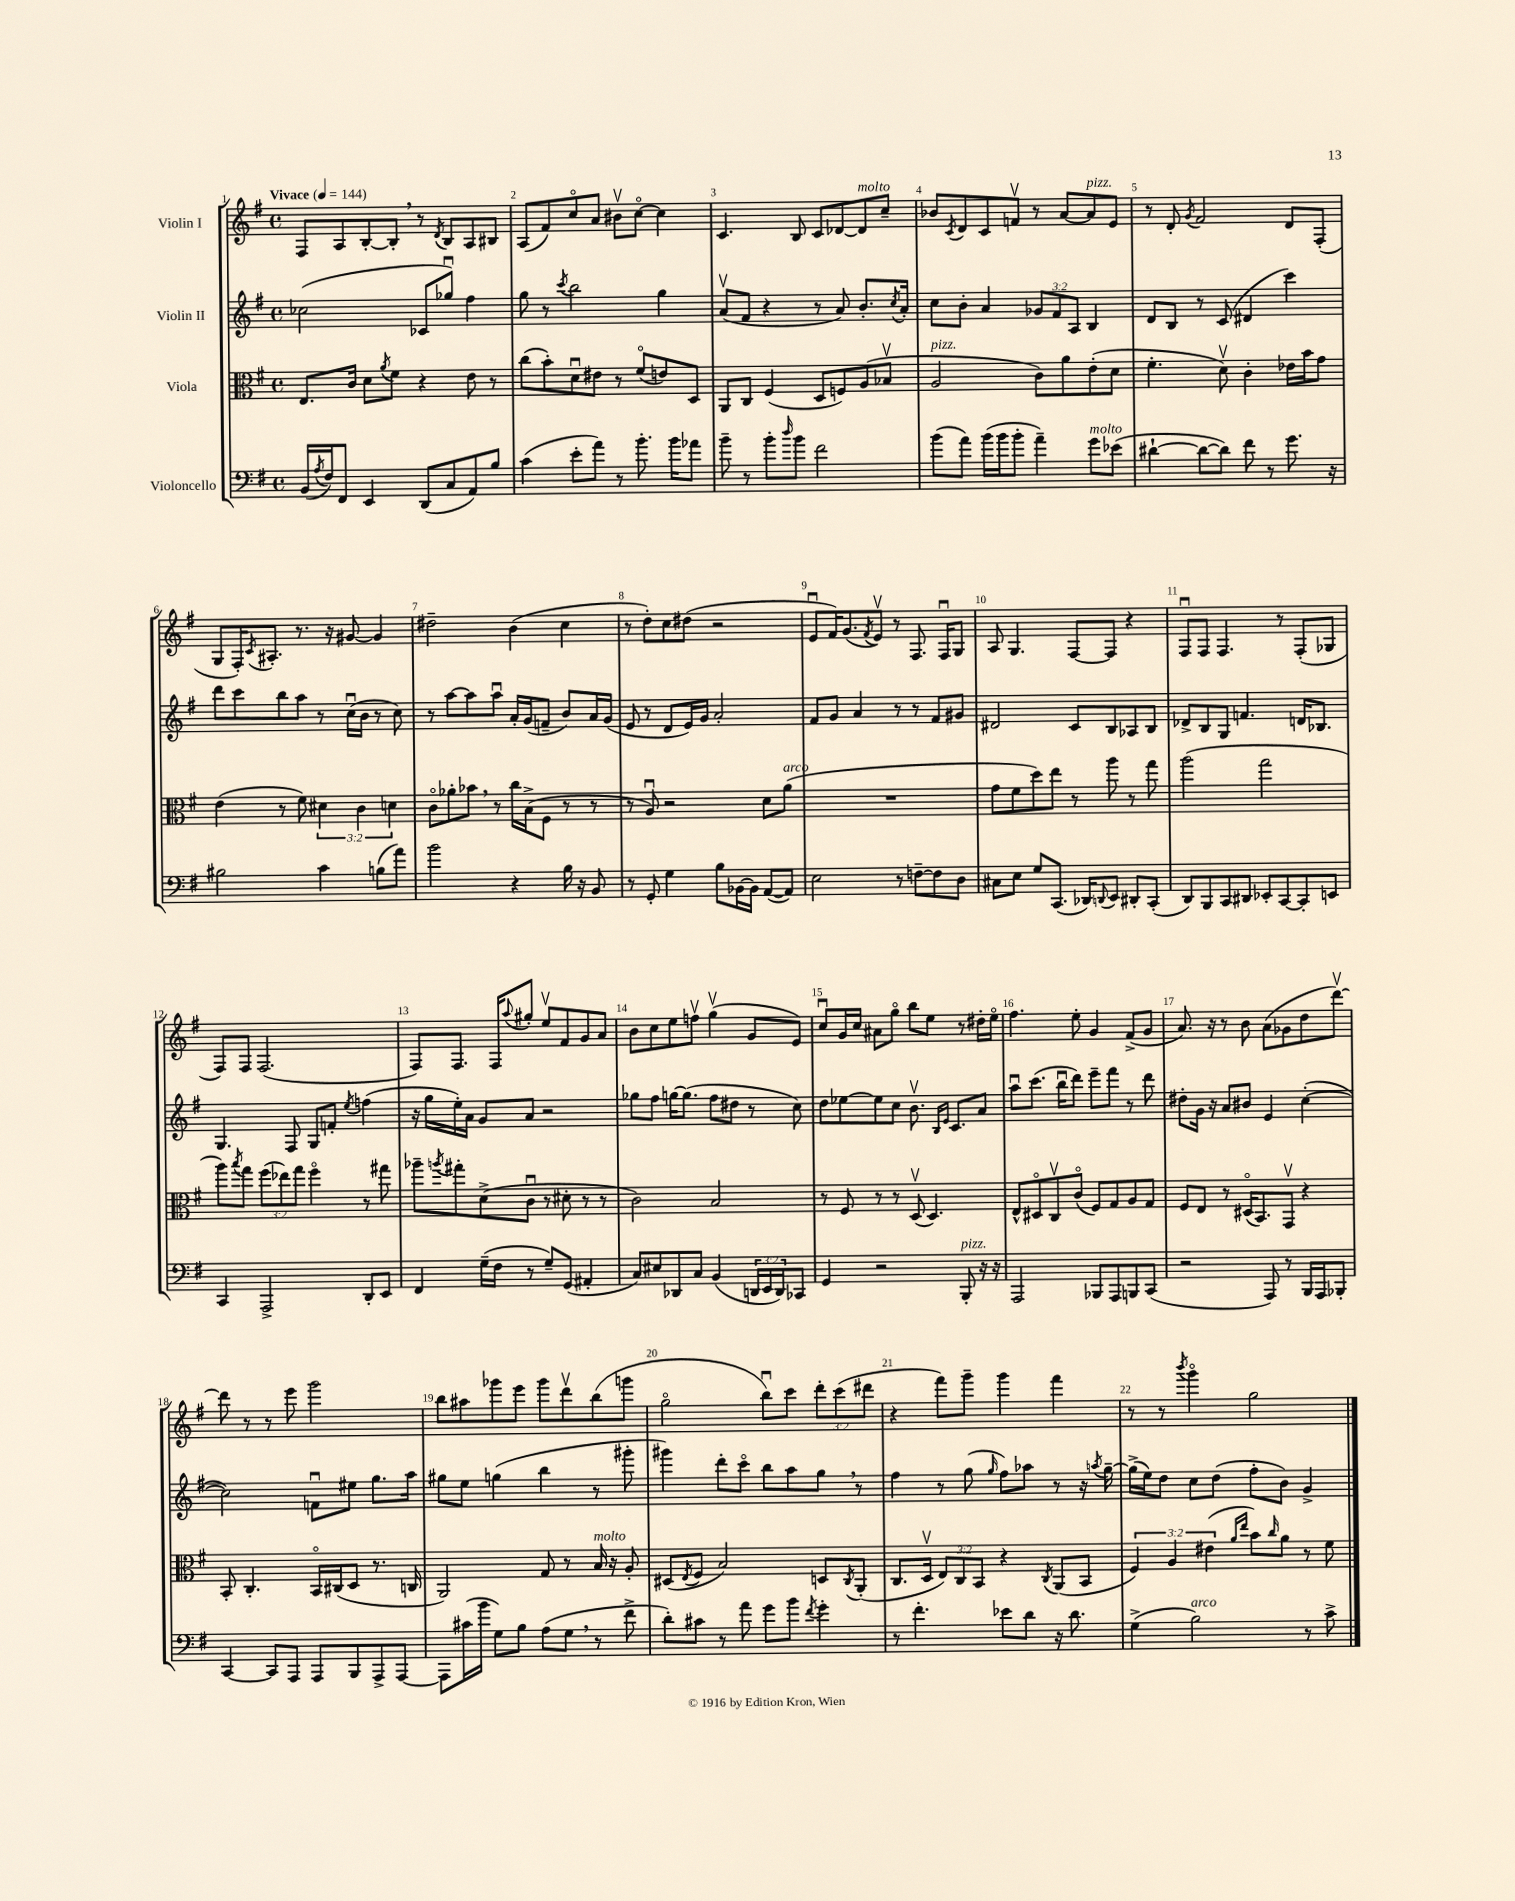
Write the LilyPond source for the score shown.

<<
\new StaffGroup <<
\new Staff = "s0" \with { instrumentName = "Violin I" } {
    \clef treble \key g \major \defaultTimeSignature \time 4/4 \override Staff.TupletNumber.text = #tuplet-number::calc-fraction-text \tempo "Vivace" 4 = 144
    fis8 a8 b8~-. b8-. \breathe r8 \acciaccatura { d'8 } b8 a8 bis8 |
    a8( fis'8) c''8\flageolet a'8 bis'8\upbow c''8~\flageolet c''4 |
    c'4. b8 c'8 des'8~ des'8^\markup { \italic "molto" } c''8-- |
    bes'8 \acciaccatura { c'8 } d'8 c'8 f'8\upbow r8 a'8~ a'8^\markup { \italic "pizz." } e'8 |
    r8 d'8-. \acciaccatura { g'8 } fis'2 d'8 fis8-.( |
    g8 fis16-.) \acciaccatura { c'8 } ais8.-. r8. r16 gis'8~ gis'4 |
    dis''2-- b'4( c''4 |
    r8 d''8-.) c''8 dis''8( r2 |
    e'8\downbow fis'16) g'8.( \acciaccatura { fis'8 } e'8\upbow) r8 fis8. fis16\downbow g8 |
    a8 g4. fis8~ fis8 r4 |
    fis8\downbow fis8 fis4. r8 fis8-.( ges8 |
    fis8) fis8 fis2.( |
    fis8) fis8. fis16 \appoggiatura { a''8 } gis''8-. e''8\upbow fis'8 g'8 a'8 |
    b'8 c''8 e''8 f''8\upbow g''4\upbow( g'8 e'8) |
    c''8\downbow g'16 c''16 ais'8 g''8\flageolet b''8 e''8 r8 dis''16-. e''16\flageolet |
    fis''4. e''8-. g'4 fis'8->( g'8 |
    a'8.) r16 r8 b'8 a'8( ges'8 d''8 d'''8~\upbow) |
    d'''8 r8 r8 e'''8 g'''2 |
    b''8 ais''8 ges'''8 e'''8 ges'''8 d'''8\upbow b''8( g'''8 |
    g''2\flageolet b''8\downbow) c'''8 \tuplet 3/2 { d'''8-. c'''8( dis'''8 } |
    r4 fis'''8) g'''8-- g'''4 fis'''4 |
    r8 r8 \acciaccatura { b'''8 } g'''4\flageolet g''2 \bar "|." |
}
\new Staff = "s1" \with { instrumentName = "Violin II" } {
    \clef treble \key g \major \defaultTimeSignature \time 4/4 \override Staff.TupletNumber.text = #tuplet-number::calc-fraction-text
    ces''2( ces'8 ges''8\downbow) fis''4 |
    g''8 r8 \acciaccatura { c'''8 } b''2 g''4 |
    a'8\upbow( fis'8 r4 r8 a'8) b'8.-. \acciaccatura { c''8 } a'16-. |
    c''8 b'8-. a'4 \tuplet 3/2 { ges'8 fis'8 a8 } b4 |
    d'8 b8 r8 c'8( dis'4 c'''4) |
    d'''8 c'''8 b''8 a''8 r8 c''16\downbow( b'16 r8 c''8) |
    r8 a''8~ a''8 a''8\downbow a'16-. g'16( f'8-- b'8) a'16 g'16( |
    e'8 r8 d'8 e'16) g'16 a'2-. |
    fis'8 g'8 a'4 r8 r8 fis'8 gis'8 |
    dis'2 c'8 b8 aes8 b8 |
    des'8-> b8 g8 f'4. d'16 bes8. |
    g4. fis8 g8 f'8-. \acciaccatura { e''8 } f''4( |
    r16 g''16 e''16-.) a'16 g'8 a'8 r2 |
    ges''8 fis''8 g''16~ g''8.( fis''8 dis''8 r8 c''8) |
    d''8 ees''8~ ees''8 c''8 b'8.\upbow \grace { b16 e'16 } c'8. a'8 |
    a''8\downbow c'''8.( b''16\downbow d'''8) e'''8-- fis'''8 r8 d'''8 |
    dis''8-. g'16 r16 a'8 bis'8 e'4 c''4~-.( |
    c''2) f'8\downbow eis''8 g''8. a''16 |
    gis''8 e''8 g''4( b''4 r8 gis'''8-. |
    gis'''4) d'''8-. c'''8\flageolet b''8 a''8 g''8 \breathe r8 |
    fis''4 r8 g''8( \grace { g''16 } fis''8) aes''8 r8 r16 \acciaccatura { a''8 } g''16~-- |
    g''16->( e''16) d''8 c''8 d''8( fis''8-. b'8) g'4-> \bar "|." |
}
\new Staff = "s2" \with { instrumentName = "Viola" } {
    \clef alto \key g \major \defaultTimeSignature \time 4/4 \override Staff.TupletNumber.text = #tuplet-number::calc-fraction-text
    e8. c'16 d'8 \acciaccatura { a'8 } fis'8 r4 e'8 r8 |
    c''8( b'8-.) d'8\downbow eis'8 r8 fis'8\flageolet( e'8) d8 |
    a,8 c8 fis4( d8 f8) a8( bes8\upbow |
    a2^\markup { \italic "pizz." } c'8) a'8 e'8-.( d'8 |
    fis'4.-. d'8\upbow) c'4-. ees'16 b'16 g'8 |
    e'4( r8 fis'8) \tuplet 3/2 { dis'4 c'4 d'4 } |
    c'8\flageolet aes'8-. bes'8 \breathe r8 c''16 b16->( fis8 r8 r8 |
    r8 a8\downbow) r2 d'8 a'8^\markup { \italic "arco" }( |
    R1 |
    g'8 fis'8 d''8) e''8 r8 a''8 r8 g''8 |
    a''2( g''2 |
    a''8) \acciaccatura { b''8 } g''8 \tuplet 3/2 { fis''8( ees''8) g''8 } fis''4\flageolet r8 gis''8 |
    aes''8-- \acciaccatura { a''8 } gis''8-. d'8->( c'8\downbow r8 dis'8-. r8 r8 |
    c'2) b2 |
    r8 fis8 r8 r8 d8\upbow( d4.) |
    e8-^ dis8\flageolet c8\upbow c'8\flageolet( fis8) g8 a8 g8 |
    fis8 e8 r8 dis16\flageolet( b,8.) g,8\upbow r4 |
    b,8-. c4.-. b,16\flageolet cis16( d8 r8. c16 |
    a,2) g8 r8 b16^\markup { \italic "molto" } r16 a8-. |
    dis8( \acciaccatura { e8 } fis8 b2) d8 \acciaccatura { c8 } a,8-.( |
    c8. d16\upbow \tuplet 3/2 { e8) c8 b,8 } r4 \acciaccatura { c8 } a,8( b,8 |
    \tuplet 3/2 { fis4) a4 eis'4( } \grace { a'16 e''16 } b'8) \grace { c''16 } a'8 r8 fis'8 \bar "|." |
}
\new Staff = "s3" \with { instrumentName = "Violoncello" } {
    \clef bass \key g \major \defaultTimeSignature \time 4/4 \override Staff.TupletNumber.text = #tuplet-number::calc-fraction-text
    b,16( \acciaccatura { a8 } fis16) fis,8 e,4 d,8( c8 a,8) b8 |
    c'4( e'8-. a'8) r8 b'8.-. b'16 aes'8 |
    b'8-- r8 b'8-. \grace { d''16 } b'8 fis'2 |
    b'8( a'8) b'16( b'16 b'8-. a'4--) g'8^\markup { \italic "molto" } ees'8( |
    dis'4~-! dis'8~ dis'8) fis'8 r8 g'8. r16 |
    bis2 c'4 b8( a'8) |
    b'2 r4 b16 r16 b,8 |
    r8 g,8-. g4 b8 bes,16~ bes,16 a,8~( a,8) |
    e2 r8 f8~-- f8 d8 |
    cis8 e8 g8 c,8.( des,16) \appoggiatura { d,8 } e,8 dis,8-. c,8-.( |
    d,8) b,,8 c,8 dis,8 ees,8-. c,8~ c,8-. e,8 |
    c,4 a,,2-> d,8-. e,8 |
    fis,4 g16--( fis16 r8 g8--) g,8( ais,4-. |
    c8) eis8 des,8 c8 b,4( \tuplet 3/2 { d,16 e,16 d,16) } ces,8 |
    g,4 r2 b,,8-.^\markup { \italic "pizz." } r16 r16 |
    a,,2 bes,,8 a,,8 b,,8 c,8( |
    r2 a,,8) r8 b,,16 a,,16 bes,,8-. |
    c,4~ c,8 a,,8 a,,8 b,,8 a,,8-> a,,8~ |
    a,,8 cis'16( b'16 g8) b8 a8( g8 \breathe r8 fis'8-> |
    d'8-.) cis'8 r8 a'8 g'8 b'8 \acciaccatura { fis'8 } g'4-. |
    r8 fis'4.-. ees'8 d'8 r16 d'8. |
    g4->( b2^\markup { \italic "arco" }) r8 c'8-> \bar "|." |
}
>>
>>
\layout { \context { \Score \override BarNumber.break-visibility = ##(#f #t #t) barNumberVisibility = #all-bar-numbers-visible } }
